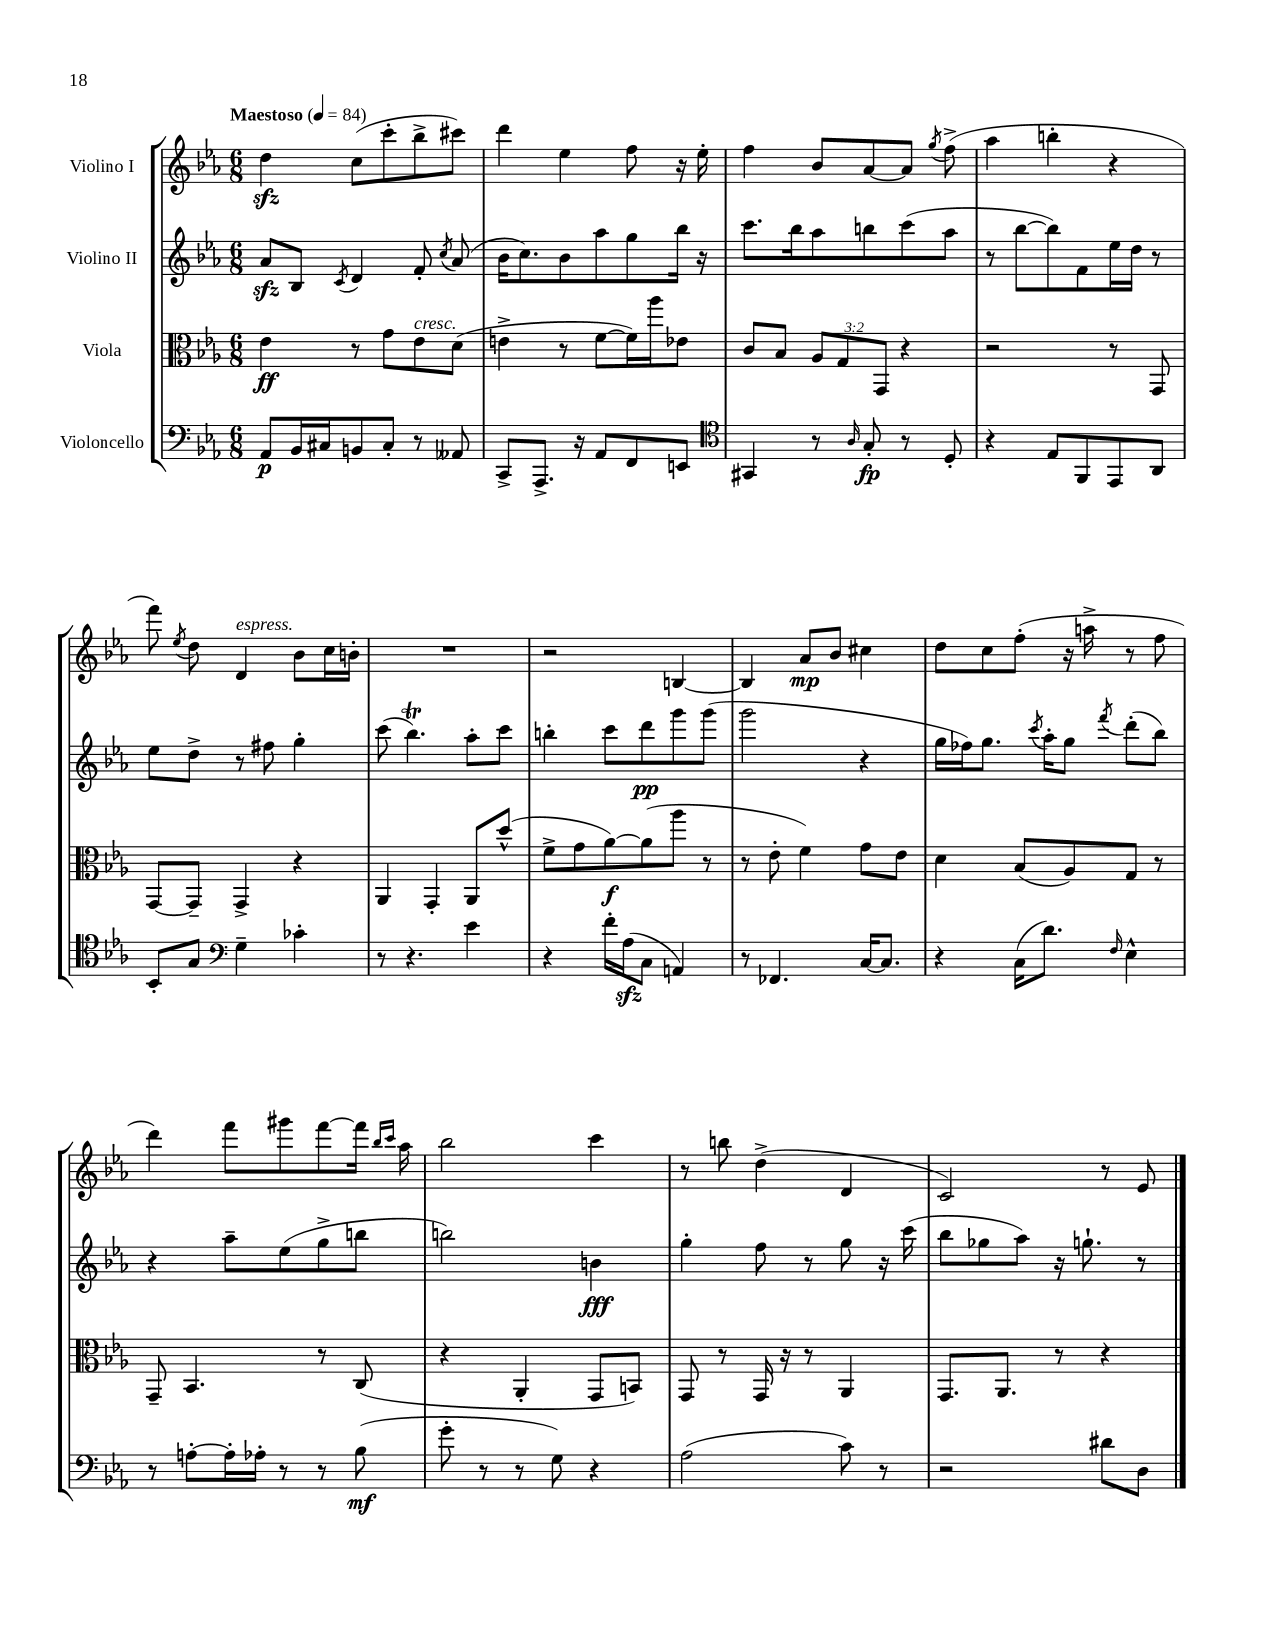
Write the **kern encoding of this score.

**kern	**kern	**kern	**kern
*staff4	*staff3	*staff2	*staff1
*clefF4	*clefC3	*clefG2	*clefG2
*k[b-e-a-]	*k[b-e-a-]	*k[b-e-a-]	*k[b-e-a-]
*M6/8	*M6/8	*M6/8	*M6/8
*MM84	*MM84	*MM84	*MM84
8AA-	4e-	8a-	4dd
16BB-	.	8B-	.
16C#	.	.	.
.	.	8qc	.
8BB	8r	4d	(8cc
8C#'	8g	.	8ccc'
8r	8e-	8f'	8bb-^
.	.	8qcc	.
8AA--	(8d	(8a-	8ccc#)
=	=	=	=
8CC^	4e^	16b-	4ddd
.	.	8.cc)	.
8.AAA-^	.	.	.
.	8r	8b-	4ee-
16r	.	.	.
8AA-	[8f	8aa-	.
8FF	16f])	8gg	8ff
.	16aa-	.	.
8EE	8e-	16bb-	16r
.	.	16r	16ee-'
=	=	=	=
*clefC4	*	*	*
4GG#	8c	8.ccc	4ff
.	8B-	.	.
.	.	16bb-	.
8r	12A-	8aa-	8b-
.	12G	.	.
16qqA-	.	.	.
8G'	.	8bb	[8a-
.	12GG	.	.
8r	4r	(8ccc	8a-]
.	.	.	8qgg
8D'	.	8aa-	(8ff^
=	=	=	=
4r	2r	8r	4aa-
.	.	[8bb-	.
8E-	.	8bb-])	4bb'
8FF	.	8f	.
8EE-	8r	16ee-	4r
.	.	16dd	.
8AA-	8GG	8r	.
=	=	=	=
8BB-'	[8GG	8ee-	8fff)
.	.	.	8qee-
8G	8GG~]	8dd^	8dd
*clefF4	*	*	*
4G~	4GG^	8r	4d
.	.	8ff#	.
4c-'	4r	4gg'	8b-
.	.	.	16cc
.	.	.	16b'
=	=	=	=
8r	4AA-	(8ccc	2.r
4.r	.	4.bb-)	.
.	4GG'	.	.
4e-	8AA-	8aa-'	.
.	(8dd^^	8ccc	.
=	=	=	=
4r	8f^	4bb'	2r
.	8g	.	.
16f'	[8a-)	8ccc	.
(16A-	.	.	.
8C	(8a-]	8ddd	.
4AA)	8aa-	8ggg	[4B
.	8r	(8ggg	.
=	=	=	=
8r	8r	2ggg	4B]
4.FF-	8e-'	.	.
.	4f)	.	8a-
.	.	.	8b-
[16C	8g	4r	4cc#
8.C]	.	.	.
.	8e-	.	.
=	=	=	=
4r	4d	16gg	8dd
.	.	16ff-)	.
.	.	8.gg	8cc
(16C	(8B-	.	(8ff'
.	.	8qccc	.
8.d)	.	16aa-'	.
.	8A-)	8gg	16r
.	.	.	16aa^
16qqF	.	8qfff	.
4E-^^	8G	(8ddd'	8r
.	8r	8bb-)	8ff
=	=	=	=
8r	8GG~	4r	4ddd)
[8A'	4.BB-	.	.
16A']	.	8aa-~	8fff
16A-'	.	.	.
8r	.	(8ee-	8ggg#
8r	8r	8gg^	[8fff
(8B-	(8C	8bb	16fff]
.	.	.	16qqbb-
.	.	.	16qqccc
.	.	.	16aa-
=	=	=	=
8g'	4r	2bb)	2bb-
8r	.	.	.
8r	4AA-'	.	.
8G)	.	.	.
4r	8GG	4b	4ccc
.	8BB)	.	.
=	=	=	=
(2A-	8GG	4gg'	8r
.	8r	.	8bb
.	16GG	8ff	(4dd^
.	16r	.	.
.	8r	8r	.
8c)	4AA-	8gg	4d
8r	.	16r	.
.	.	(16ccc	.
=	=	=	=
2r	8.GG	8bb-	2c)
.	.	8gg-	.
.	8.AA-	.	.
.	.	8aa-)	.
.	8r	16r	.
.	.	8.gg`	.
8d#	4r	.	8r
8D	.	8r	8e-
==	==	==	==
*-	*-	*-	*-
